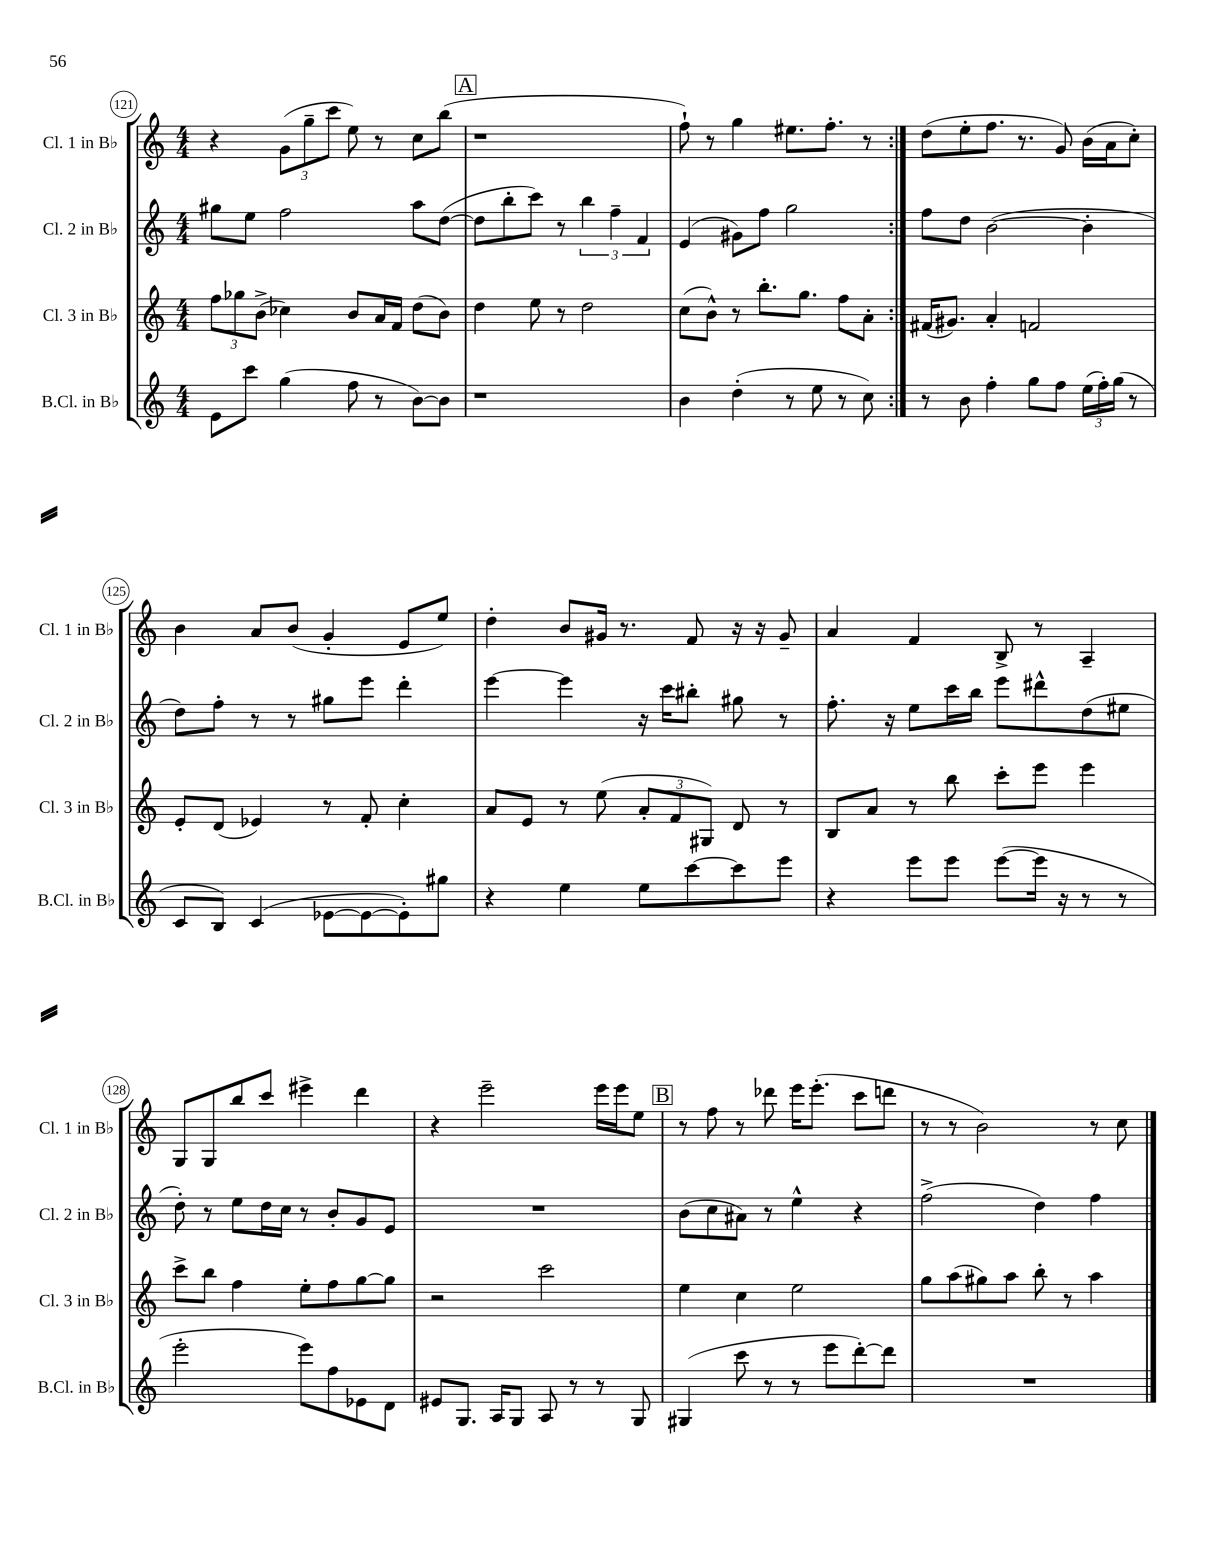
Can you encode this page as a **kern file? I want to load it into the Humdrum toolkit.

**kern	**kern	**kern	**kern
*staff4	*staff3	*staff2	*staff1
*clefG2	*clefG2	*clefG2	*clefG2
*k[]	*k[]	*k[]	*k[]
*M4/4	*M4/4	*M4/4	*M4/4
8e	12ff	8gg#	4r
.	12gg-	.	.
8ccc	.	8ee	.
.	(12b^	.	.
(4gg	4cc-)	2ff	(12g
.	.	.	12gg~
.	.	.	12ccc
8ff	8b	.	8ee)
8r	16a	.	8r
.	16f	.	.
[8b)	(8dd	8aa	8cc
8b]	8b)	([8dd	(8bb
=	=	=	=
1r	4dd	8dd]	1r
.	.	8bb'	.
.	8ee	8ccc)	.
.	8r	8r	.
.	2dd	6bb	.
.	.	6ff~	.
.	.	6f	.
=	=	=	=
4b	(8cc	(4e	8ff`)
.	8b^^)	.	8r
(4dd'	8r	8g#)	4gg
.	8.bb'	8ff	.
8r	.	2gg	8.ee#
.	8.gg	.	.
8ee	.	.	.
.	.	.	8.ff'
8r	8ff	.	.
8cc)	8a'	.	8r
=:|!	=:|!	=:|!	=:|!
8r	(16f#	8ff	(8dd
.	8.g#)	.	.
8b	.	8dd	8ee'
4ff'	4a'	([2b	8.ff
.	.	.	8.r
8gg	2f	.	.
8ff	.	.	8g)
(24ee	.	4b']	(16b
24ff')	.	.	.
.	.	.	16a
(24gg	.	.	.
8r	.	.	8cc')
=	=	=	=
8c	8e'	8dd)	4b
8B)	(8d	8ff'	.
(4c	4e-)	8r	8a
.	.	8r	(8b
[8e-	8r	8gg#	4g'
8e-_	8f'	8eee	.
8e-'])	4cc'	4ddd'	8e
8gg#	.	.	8ee)
=	=	=	=
4r	8a	[4eee	4dd'
.	8e	.	.
4ee	8r	4eee]	8b
.	(8ee	.	16g#
.	.	.	8.r
8ee	12a'	16r	.
.	.	16ccc	.
.	12f	.	.
[8ccc	.	8bb#'	8f
.	12G#)	.	.
8ccc]	8d	8gg#	16r
.	.	.	16r
8eee	8r	8r	8g#~
=	=	=	=
4r	8B	8.ff'	4a
.	8a	.	.
.	.	16r	.
8eee	8r	8ee	4f
8eee	8bb	16ccc	.
.	.	16bb	.
([8eee	8ccc'	8eee	8B^
16eee]	8eee	8ddd#^^	8r
16r	.	.	.
8r	4eee	(8dd	4A~
8r	.	8ee#	.
=	=	=	=
2eee'	8ccc^	8dd')	8G
.	8bb	8r	8G
.	4ff	8ee	8bb
.	.	16dd	8ccc
.	.	16cc	.
8eee)	8ee'	8r	4eee#^
8ff	8ff	8b'	.
8e-	[8gg	8g	4ddd
8d	8gg]	8e	.
=	=	=	=
8e#	2r	1r	4r
8.G	.	.	.
.	.	.	2eee~
16A	.	.	.
8G	.	.	.
8A	2ccc	.	.
8r	.	.	.
8r	.	.	16eee
.	.	.	16eee
8G	.	.	8ee
=	=	=	=
(4G#	4ee	(8b	8r
.	.	8cc	8ff
8ccc	4cc	8a#)	8r
8r	.	8r	8ddd-
8r	2ee	4ee^^	16eee
.	.	.	(8.eee'
8eee	.	.	.
[8ddd')	.	4r	8ccc
8ddd]	.	.	8ddd
=	=	=	=
1r	8gg	(2ff^	8r
.	(8aa	.	8r
.	8gg#)	.	2b)
.	8aa	.	.
.	8bb'	4dd)	.
.	8r	.	.
.	4aa	4ff	8r
.	.	.	8cc
==	==	==	==
*-	*-	*-	*-
